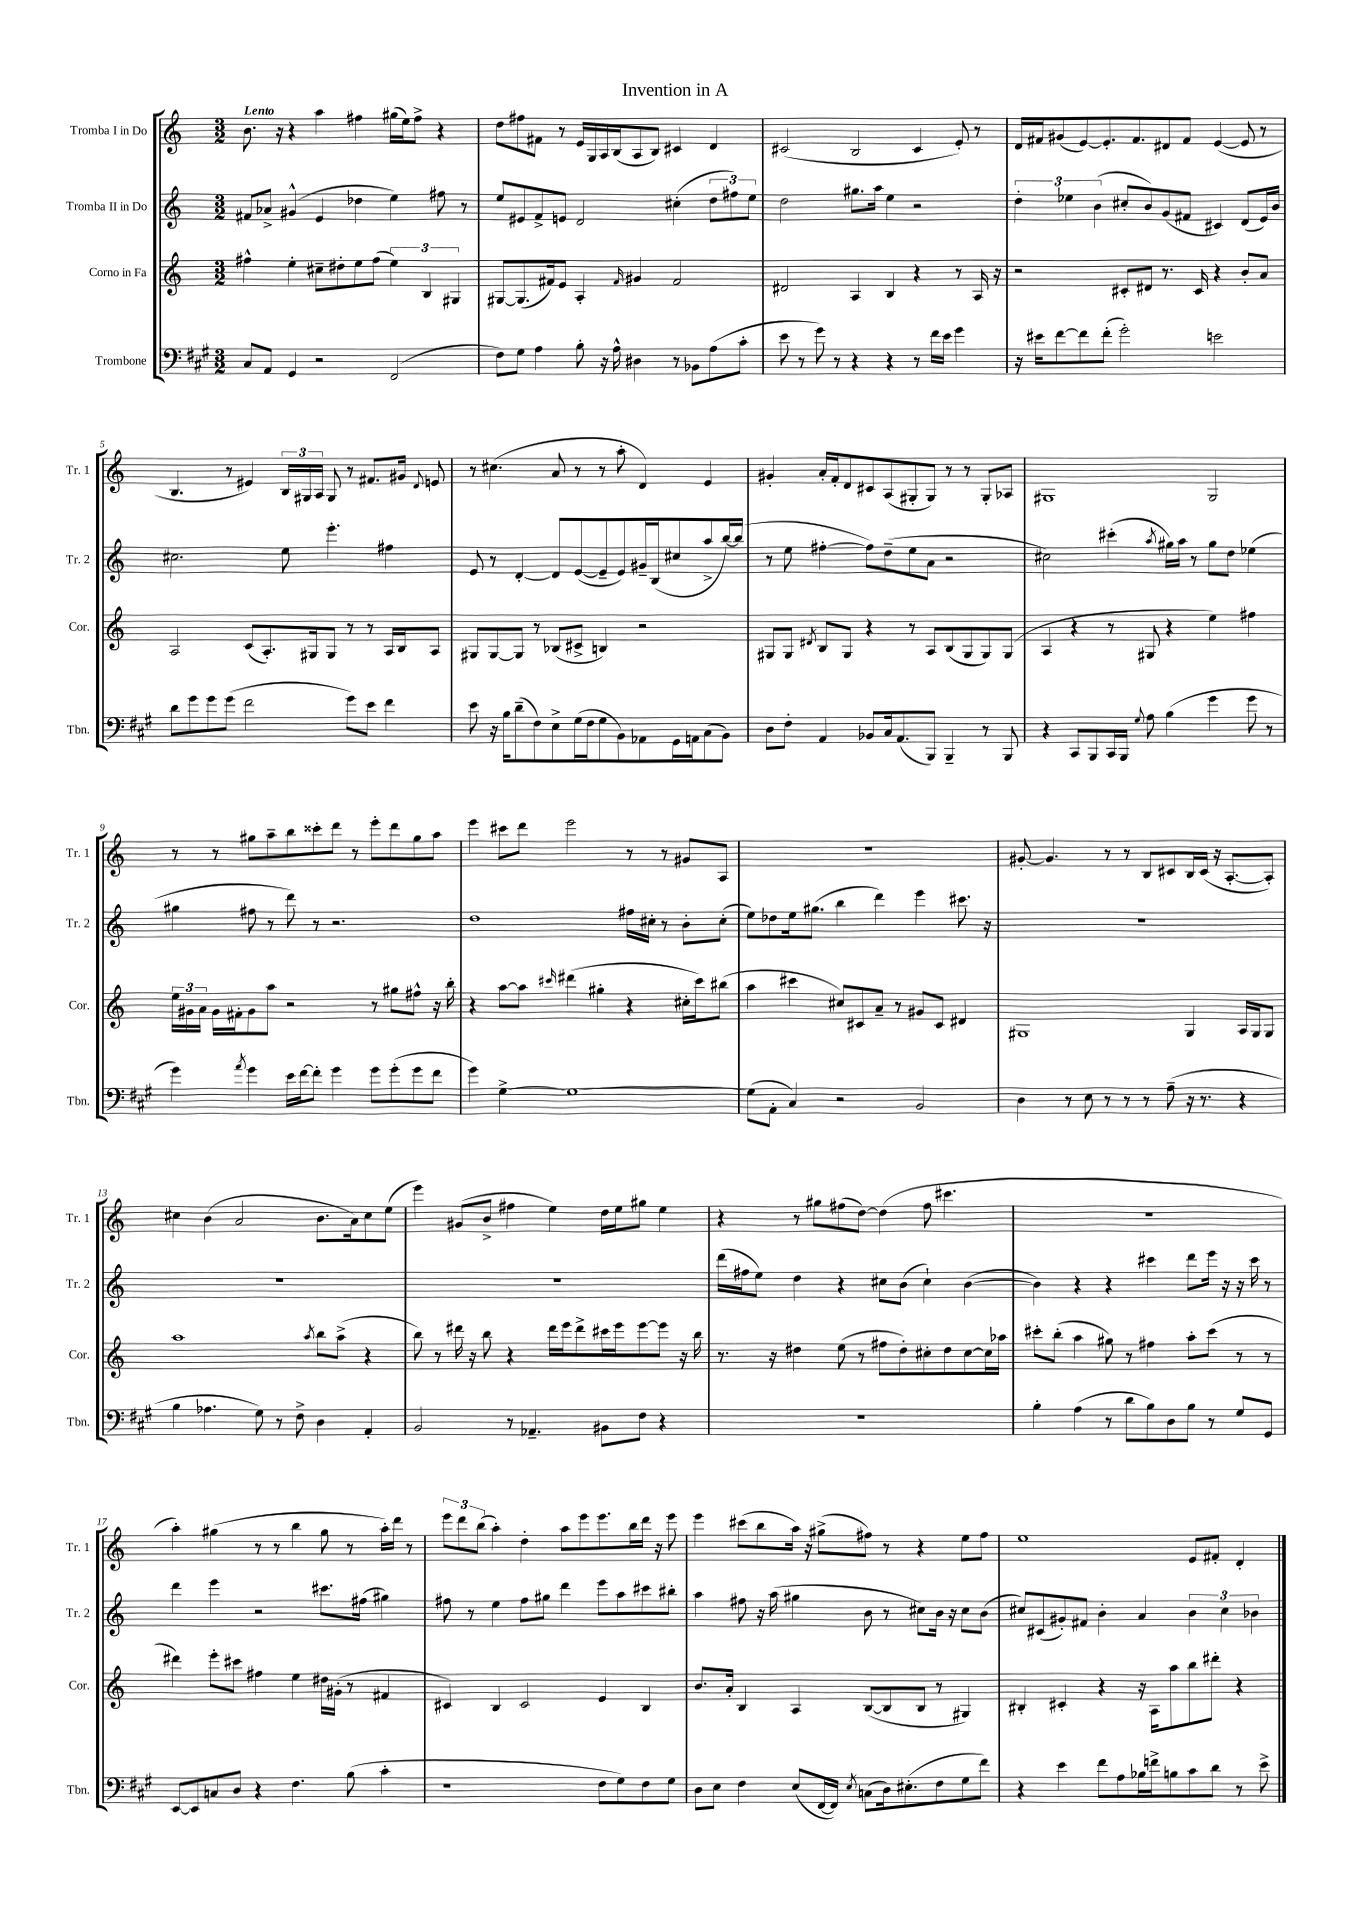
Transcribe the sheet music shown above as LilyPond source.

\header { title = "Invention in A" }
<<
\new StaffGroup <<
\new Staff = "s0" \with { instrumentName = "Tromba I in Do" shortInstrumentName = "Tr. 1" } {
    \clef treble \key c \major \numericTimeSignature \time 3/2 \tempo "Lento"
    \autoBeamOff b'8. r16 r4 a''4 fis''4 gis''16[( e''16) fis''8]-> r4 |
    d''8[ fis''8 fis'8] r8 e'16[ g16 a16 b16( a8 b8]) cis'4 d'4 |
    cis'2( b2 cis'4 e'8-.) r8 |
    d'16[ fis'16 gis'8( e'8~) e'8.-. fis'8. dis'8 fis'8] e'4~( e'8 r8 |
    b4. r8 eis'4) \tuplet 3/2 { b16[ gis16 a16] } gis8 r8 fis'8.[ gis'16] \appoggiatura { d'8 } e'8 |
    r8 cis''4.( a'8 r8 r8 a''8-. d'4) e'4 |
    gis'4-. a'16[-. f'16-. d'8 cis'8 a8( gis8-. gis8]) r8 r8 gis8[-. aes8] |
    gis1 gis2 |
    r8 r8 gis''8[ a''8-- b''8 cisis'''8-. d'''8] r8 e'''8[-. d'''8 gis''8 a''8] |
    e'''4 cis'''8[ d'''8] e'''2 r8 r8 gis'8[ a8] |
    R1. |
    gis'8~-. gis'4. r8 r8 b8[ cis'8 b16 cis'16]( r16 a8.[~-. a8]-.) |
    cis''4 b'4( a'2 b'8.[ a'16) cis''8 e''8]( |
    e'''4) gis'8[( b'8]-> fis''4 e''4) d''16[ e''16 gis''8] e''4 |
    r4 r8 gis''8[ fis''8( d''8]~) d''4( fis''8 cis'''4. |
    R1. |
    a''4-.) gis''4( r8 r8 b''4 gis''8 r8 a''16[-.) d'''16] r8 |
    \tuplet 3/2 { e'''8[ d'''8 b''8]( } a''4-.) d''4-. a''8[ e'''8 e'''8. b''16 d'''16] r16 e'''8 |
    e'''4 cis'''8[( b''8 a''16]) r16 gis''8[->( fis''8]) r8 r4 e''8[ fis''8] |
    e''1 e'8[ fis'8]-. d'4-. \bar "|." |
}
\new Staff = "s1" \with { instrumentName = "Tromba II in Do" shortInstrumentName = "Tr. 2" } {
    \clef treble \key c \major \numericTimeSignature \time 3/2
    \autoBeamOff fis'8[ aes'8]-> gis'4-^( e'4 des''4 e''4) fis''8 r8 |
    e''8[ eis'8 f'8-> e'8] d'2 cis''4-.( \tuplet 3/2 { d''8[ fis''8) e''8] } |
    d''2 gis''8.[ a''16] e''4 r2 |
    \tuplet 3/2 { d''4-. ees''4 b'4( } cis''8[-. b'8) g'8( fis'8] cis'4) d'8[( e'16) b'16] |
    cis''2. e''8 e'''4.-. fis''4 |
    e'8 r8 d'4~-. d'8[ e'8~( e'8-- e'8) gis'16-- b16( cis''8 a''8-> b''16~) b''16]( |
    r8 e''8 fis''4~-. fis''8[) d''8--( e''8 a'8] r2 |
    cis''2) cis'''4-.( \acciaccatura { a''8 } gis''16[) a''16] r8 gis''8[ d''8] ees''4( |
    gis''4 fis''8 r8 d'''8) r8 r2. |
    d''1 fis''16[ cis''16]-. r8 b'8[-. cis''8]-.( |
    e''8[) des''8 e''16 gis''8.]( b''4 d'''4) e'''4 cis'''8. r16 |
    R1. |
    R1. |
    R1. |
    d'''16[( fis''16 e''8]) d''4 r4 cis''8[ b'8]( cis''4-!) b'4~( |
    b'4) r4 r4 cis'''4 d'''8[ e'''16] r16 r16 cis'''16 r8 |
    d'''4 e'''4 r2 cis'''8.[ fis''16]( gis''4) |
    fis''8 r8 e''4 fis''8[ gis''8] d'''4 e'''8[ a''8 cis'''8 bis''8]-. |
    a''4 fis''8 r16 a''16( gis''4 b'8 r8 cis''8[) b'16] r16 cis''8[ b'8]( |
    cis''8[) cis'8( gis'8-.) fis'8] b'4-. a'4 \tuplet 3/2 { b'4 cis''4 bes'4 } \bar "|." |
}
\new Staff = "s2" \with { instrumentName = "Corno in Fa" shortInstrumentName = "Cor." } {
    \clef treble \key c \major \numericTimeSignature \time 3/2
    \autoBeamOff fis''4-^ e''4-. cis''8[-- dis''8-. e''8 fis''8]( \tuplet 3/2 { e''4) b4 gis4 } |
    gis8[~ gis8.( fis'16) e'8] a4-. \grace { fis'16 } gis'4 fis'2 |
    dis'2 a4 b4 r4 r8 a16 r16 |
    r2 cis'8[-. dis'8] r8. cis'16 r4 b'8[-. a'8] |
    a2 c'8[( a8.-.) gis16 gis8] r8 r8 a16[ b16 a8] |
    gis8[ gis8~ gis8] r8 bes8[( cis'8]-> b4) r2 |
    gis8[ gis8] \acciaccatura { dis'8 } b8[ gis8] r4 r8 a8[ b8( gis8 gis8) gis8]( |
    a4 r4 r8 gis8 r4 e''4) fis''4 |
    \tuplet 3/2 { e''16[ gis'16 a'16] } gis'16[ fis'16-. gis'8 a''8] r2 r8 gis''8[ fis''8]-^ r16 b''16-. |
    r4 a''8[~ a''8] \grace { cis'''16 } dis'''4( gis''4-. r4 cis''16[-. cis'''16) bis''8]( |
    a''4 cis'''4 cis''8[) cis'8 a'8]-- r8 gis'8[ cis'8] dis'4 |
    gis1 gis4 a16[ gis16 gis8] |
    a''1 \acciaccatura { a''8 } b''8[ a''8]->( r4 |
    b''8) r8 dis'''16 r16 b''8 r4 dis'''16[ e'''16 dis'''8-> cis'''16 e'''16 e'''8~ e'''8] r16 b''16 |
    r8. r16 dis''4 e''8( r8 fis''8[ dis''8-.) cis''8-. dis''8 cis''8~ cis''16 aes''16] |
    cis'''8[-. b''8]-.( a''4 gis''8) r8 fis''4 a''8[-. cis'''8]( r8 r8 |
    dis'''4) e'''8[-. cis'''8] fis''4 e''4 dis''16[ gis'16]-.( r8 fis'4 |
    cis'4) b4 cis'2 e'4 b4 |
    b'8.[ a'16]-. b4 a4 b8[~( b8 b8] r8 gis4) |
    bis4-. cis'4-. r4 r16 a16[ a''8 b''8 dis'''8]-. r4 \bar "|." |
}
\new Staff = "s3" \with { instrumentName = "Trombone" shortInstrumentName = "Tbn." } {
    \clef bass \key a \major \numericTimeSignature \time 3/2
    \autoBeamOff cis8[ a,8] gis,4 r2 fis,2( |
    fis8[) gis8] a4 b8-. r16 a16-^ dis4 r8 bes,8[ a8( cis'8]-. |
    e'8 r8 gis'8) r8 r4 r4 r8 fis'16[ e'16] gis'4 |
    r16 eis'16[ fis'8~ fis'8 fis'8]-.( gis'2-.) e'2 |
    d'8[ gis'8 gis'8 gis'8]( fis'2 gis'8[) e'8] fis'4 |
    e'8 r16 b16[ d'8--( fis8) e8-> gis16( fis16 gis8 b,8) aes,8 gis,16 a,16 cis8( b,8]) |
    d8[ fis8]-. a,4 bes,8[ cis16 a,8.( b,,8]) b,,4-- r8 b,,8 |
    r4 cis,8[ b,,8 cis,16 b,,16] \appoggiatura { gis8 } a8 b4( gis'4 gis'8 r8 |
    gis'4) \acciaccatura { a'8 } gis'4 e'16[ fis'16~ fis'8]-. gis'4 gis'8[ gis'8-.( gis'8 fis'8] |
    gis'4) gis4~-> gis1~ |
    gis8[( a,8]-. cis4) r2 b,2 |
    d4 r8 e8 r8 r8 r8 a8--( r16 r8. r4 |
    b4 aes4. gis8) r8 fis8-> d4 a,4-. |
    b,2 r8 aes,4.-- bis,8[ fis8] r4 |
    R1. |
    b4-. a4( r8 d'8[ b8) d8 b8] r8 gis8[ gis,8] |
    e,8[~ e,8 c8 d8] r4 fis4. b8( cis'4-. |
    r1 fis8[ gis8) fis8 gis8] |
    d8[ e8] fis4 e8[( fis,16~ fis,16]) \acciaccatura { e8 } c8[( d16) eis8.-.( fis8 gis8 fis'8]) |
    r4 e'4 fis'8[ a8 bes16 f'16-> b8 cis'8 d'8] r8 e'8-> \bar "|." |
}
>>
>>
